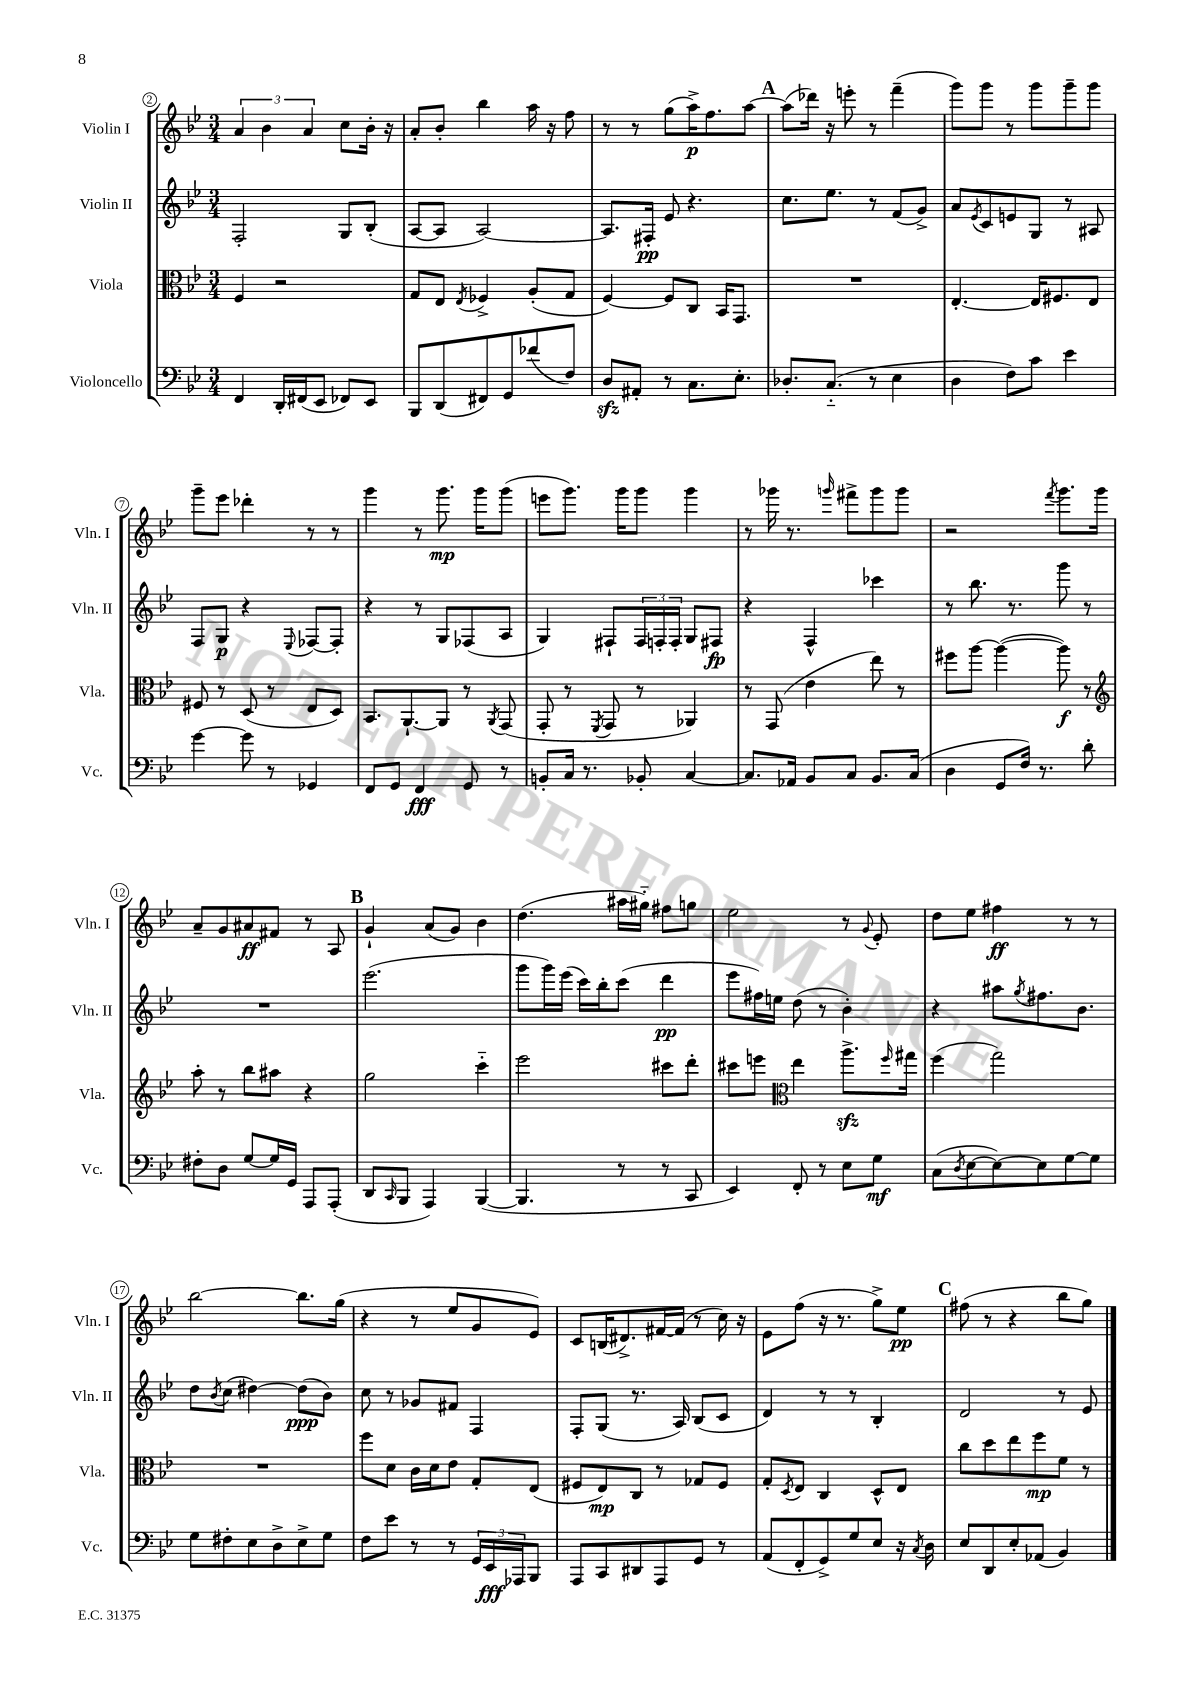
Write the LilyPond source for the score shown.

<<
\new StaffGroup <<
\new Staff = "s0" \with { instrumentName = "Violin I" shortInstrumentName = "Vln. I" } {
    \clef treble \key bes \major \numericTimeSignature \time 3/4
    \tuplet 3/2 { a'4 bes'4 a'4 } c''8 bes'16-. r16 |
    a'8-. bes'8-. bes''4 a''16 r16 f''8 |
    r8 r8 g''8( a''16->\p) f''8. a''8~ |
    \mark \markup { \bold "A" } a''8( des'''16) r16 e'''8-. r8 f'''4--( |
    g'''8) g'''8 r8 g'''8 g'''8-- g'''8 |
    g'''8-- ees'''8 des'''4-. r8 r8 |
    g'''4 r8 g'''8.\mp g'''16 g'''8( |
    e'''8 g'''8.) g'''16 g'''8 g'''4 |
    r8 ges'''16 r8. \grace { g'''16 } fis'''8-> g'''8 g'''8 |
    r2 \acciaccatura { f'''8 } g'''8. g'''16 |
    a'8-- g'8 ais'8\ff fis'8 r8 a8 |
    \mark \markup { \bold "B" } g'4-! a'8( g'8) bes'4 |
    d''4.( ais''16 gis''16-_) fis''8 g''8 |
    ees''2 r8 \appoggiatura { g'8 } ees'8-. |
    d''8 ees''8 fis''4\ff r8 r8 |
    bes''2~ bes''8. g''16( |
    r4 r8 ees''8 g'8 ees'8) |
    c'8 b16( dis'8.->) fis'16~ fis'16( r8 c''16) r16 |
    ees'8 f''8( r16 r8. g''8->) ees''8\pp |
    \mark \markup { \bold "C" } fis''8( r8 r4 bes''8 g''8) \bar "|." |
}
\new Staff = "s1" \with { instrumentName = "Violin II" shortInstrumentName = "Vln. II" } {
    \clef treble \key bes \major \numericTimeSignature \time 3/4
    f2-. g8 bes8-.( |
    a8~ a8 a2~) |
    a8. fis16-.\pp ees'8 r4. |
    \mark \markup { \bold "A" } c''8. ees''8. r8 f'8( g'8->) |
    a'8 \acciaccatura { ees'8 } c'8 e'8 g8 r8 ais8 |
    f8 g8\p r4 \appoggiatura { ees8 } fes8~ fes8-. |
    r4 r8 g8 fes8( a8 |
    g4) fis8-! \tuplet 3/2 { fis16 f16-. f16-. } g8 fis8\fp |
    r4 f4-^ ces'''4 |
    r8 bes''8. r8. g'''8 r8 |
    R2. |
    \mark \markup { \bold "B" } ees'''2.( |
    g'''8 g'''16) ees'''16( c'''16) bes''16-. c'''8( d'''4\pp |
    ees'''8 fis''16) e''16 d''8( r8 bes'4-.) |
    r4 ais''8 \acciaccatura { g''8 } fis''8. bes'8. |
    d''8 \acciaccatura { bes'8 } c''8( dis''4~) dis''8\ppp( bes'8) |
    c''8 r8 ges'8 fis'8 f4 |
    f8-. g8( r8. a16) bes8( c'8 |
    d'4) r8 r8 bes4-. |
    \mark \markup { \bold "C" } d'2 r8 ees'8 \bar "|." |
}
\new Staff = "s2" \with { instrumentName = "Viola" shortInstrumentName = "Vla." } {
    \clef alto \key bes \major \numericTimeSignature \time 3/4
    f4 r2 |
    g8 ees8 \acciaccatura { ees8 } fes4-> a8-.( g8 |
    f4~) f8 c8 bes,16 g,8. |
    \mark \markup { \bold "A" } R2. |
    ees4.~-. ees16 fis8. ees8 |
    fis8 r8 d8( r8 ees8 d8) |
    bes,8. a,8.~-! a,8 r8 \acciaccatura { a,8 } g,8( |
    g,8-. r8 \acciaccatura { f,8 } g,8 r8 aes,4) |
    r8 g,8( ees'4 ees''8) r8 |
    fis''8 a''8~ a''4~( a''8\f) r8 |
    \clef treble a''8-. r8 bes''8 ais''8 r4 |
    \mark \markup { \bold "B" } g''2 c'''4-_ |
    ees'''2 cis'''8 d'''8-. |
    cis'''8 e'''8 \clef alto ees''4 a''8.->\sfz \grace { f''16 } gis''16 |
    f''4( g''2) |
    R2. |
    f''8 d'8 c'16 d'16 ees'8 g8-. ees8( |
    fis8 ees8\mp) c8 r8 ges8 fis8 |
    g8-. \acciaccatura { d8 } ees8 c4 d8-^ ees8 |
    \mark \markup { \bold "C" } c''8 d''8 ees''8 f''8\mp f'8 r8 \bar "|." |
}
\new Staff = "s3" \with { instrumentName = "Violoncello" shortInstrumentName = "Vc." } {
    \clef bass \key bes \major \numericTimeSignature \time 3/4
    f,4 d,16-. fis,16( ees,8 fes,8) ees,8 |
    bes,,8 d,8( fis,8) g,8 fes'8( f8) |
    d8\sfz ais,8-. r8 c8. ees8.-. |
    \mark \markup { \bold "A" } des8.-. c8.-_( r8 ees4 |
    d4 f8) c'8 ees'4 |
    g'4~ g'8 r8 ges,4 |
    f,8 g,8 f,4\fff g,8 r8 |
    b,8-. c16 r8. bes,8-. c4~ |
    c8. aes,16 bes,8 c8 bes,8. c16( |
    d4 g,8 f16) r8. d'8-. |
    fis8-. d8 g8~ g16 g,16 a,,8 a,,8-.( |
    \mark \markup { \bold "B" } d,8 \grace { c,16 } bes,,8 a,,4) bes,,4~( |
    bes,,4. r8 r8 c,8 |
    ees,4) f,8-. r8 ees8 g8\mf |
    c8( \acciaccatura { d8 } ees8~ ees8~) ees8 g8~ g8 |
    g8 fis8-. ees8 d8-> ees8-> g8 |
    f8 ees'8 r8 r8 \tuplet 3/2 { g,16 ees,16\fff aes,,16 } bes,,8 |
    a,,8 c,8 dis,8 a,,8 g,8 r8 |
    a,8( f,8-. g,8->) g8 ees8 r16 \acciaccatura { c8 } d16 |
    \mark \markup { \bold "C" } ees8 d,8 ees8-. aes,8( bes,4) \bar "|." |
}
>>
>>
\layout { \context { \Score currentBarNumber = #2 \override BarNumber.stencil = #(make-stencil-circler 0.1 0.3 ly:text-interface::print) } }
